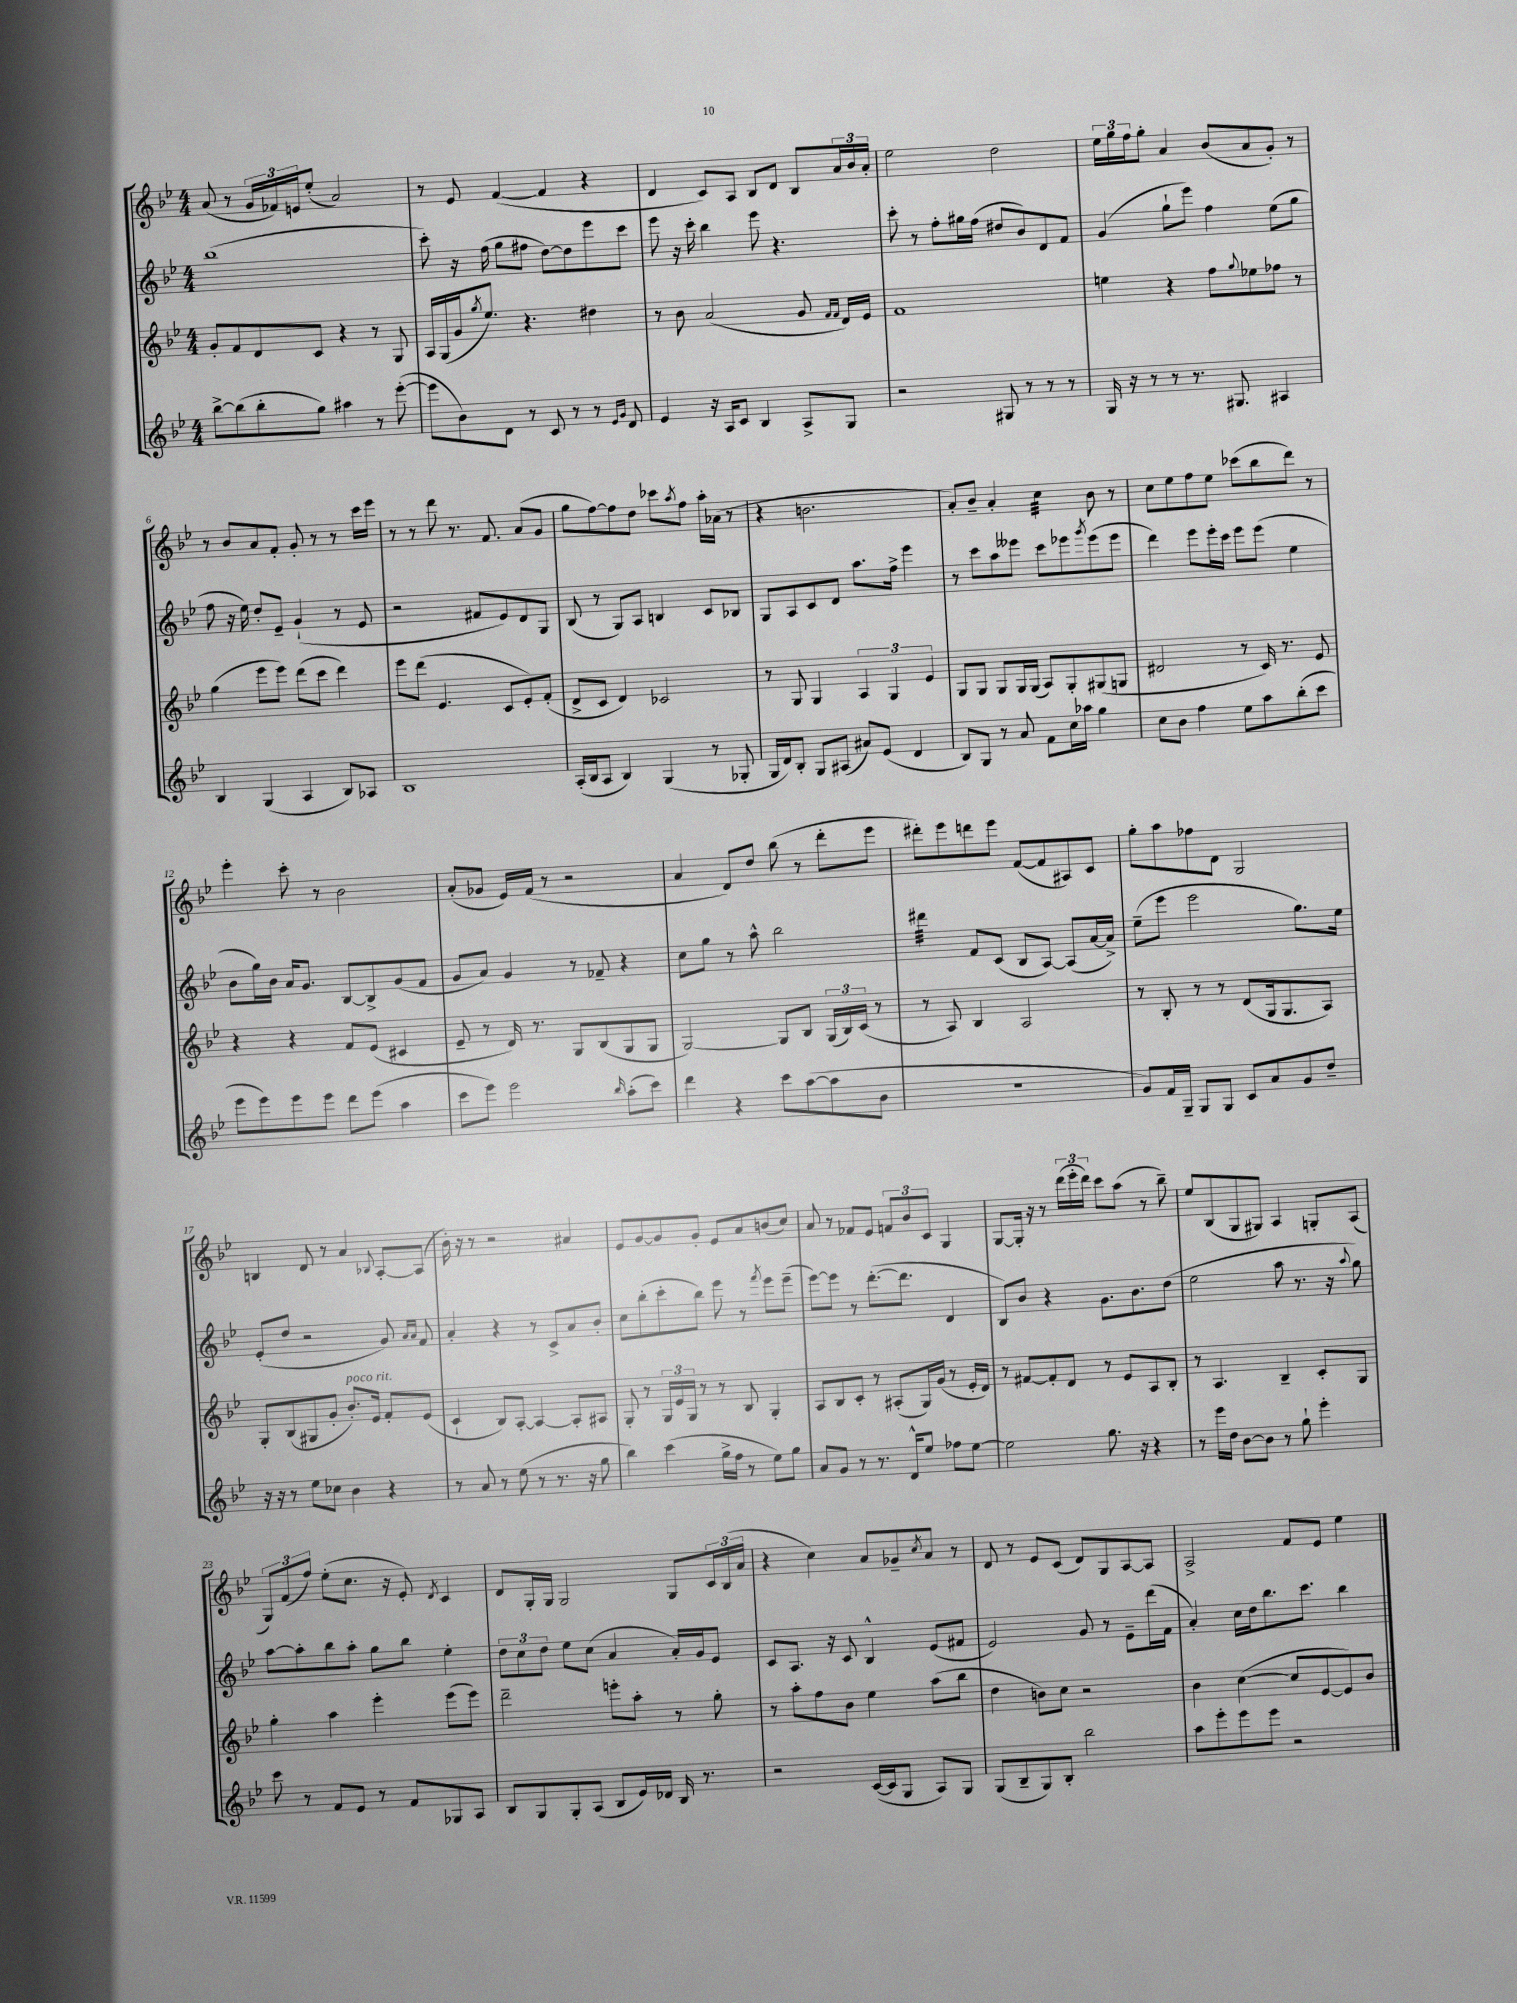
<<
\new StaffGroup <<
\new Staff = "s0" {
    \clef treble \key bes \major \numericTimeSignature \time 4/4
    a'8( r8 \tuplet 3/2 { g'16 fes'16) e'16 } ees''8-.( a'2) |
    r8 ees'8 f'4~( f'4 r4 |
    d'4 c'8) a8 bes8 d'8 bes8 \tuplet 3/2 { a'16 bes'16 a'16-. } |
    ees''2 d''2 |
    \tuplet 3/2 { ees''16 g''16 f''16 } g''8-. a'4 bes'8( a'8 g'8-.) r8 |
    r8 bes'8 a'8 f'8-. g'8-. r8 r8 c'''16 ees'''16 |
    r8 r8 d'''8 r8. f'8. a'8( g'8 |
    g''8 f''8~) f''8 d''8 ces'''8 \acciaccatura { a''8 } f''8 a''16-. aes'16( r8 |
    r4 b'2. |
    a'8-.) bes'8-- a'4-. c''4:32 bes'8 r8 |
    c''8 ees''8 f''8 ees''8 ces'''8( bes''8 d'''8) r8 |
    ees'''4-. c'''8-. r8 bes'2 |
    a'8-.( ges'8 ees'16) f'16( r8 r2 |
    a'4 d'8) d''8 bes''8( r8 d'''8-. ees'''8 |
    dis'''8-.) ees'''8 d'''8 ees'''8 f'8~( f'8 ais8) c'8 |
    g''8-. a''8 fes''8 d'8 g2 |
    b4 d'8 r8 a'4 \appoggiatura { bes8 } a8~-. a8( |
    bes'16-.) r16 r8 r2 ais'4 |
    ees'8 g'8~ g'8 g'8-. ees'8 a'8 b'8( c''8) |
    a'8 r8 fes'8 ees'8 \tuplet 3/2 { f'8 bes'8 c'8 } g4 |
    g8~ g16-. r16 r8 \tuplet 3/2 { d'''16( ees'''16-. d'''16) } c'''8 a''8( r8 bes''8--) |
    ees''8 bes8( g8 gis8) a4 g8-. a8( |
    \tuplet 3/2 { g8) f'8( f''8) } ees''8-.( c''8. r16 ees'8-.) \acciaccatura { d'8 } c'4 |
    d'8 g16-. g16 g2 g8 \tuplet 3/2 { c'16 bes16( a'16 } |
    r4 c''4) a'8 ges'8-- \acciaccatura { c''8 } a'8 r8 |
    d'8 r8 ees'8 c'8( d'8) g8 a8~ a8 |
    a2-> f'8 ees'8 ees''4 \bar "|." |
}
\new Staff = "s1" {
    \clef treble \key bes \major \numericTimeSignature \time 4/4
    bes''1( |
    c'''8-.) r16 f''16( g''8 fis''8 d''8~) d''8 ees'''8 c'''8 |
    ees'''8 r16 c'''16-. bes''4 ees'''8 r4. |
    c'''8-. r8 f''8-. gis''16 f''16( dis''8 bes'8) d'8 f'8 |
    g'4( g''8-! ees'''8) f''4 ees''8( g''8 |
    f''8 r16 ees''16) d''8-. ees'8-- g'4-!( r8 ees'8 |
    r2 fis'8 ees'8) d'8 g8 |
    bes8( r8 g8) a8 b4 c'8 bes8 |
    g8 a8 c'8 d'8 a''8. f''16-> ees'''4 |
    r8 c'''8 a''8 eeses'''8 c'''8 ees'''8 \acciaccatura { g'''8 } ees'''8( ees'''8 |
    d'''4) ees'''8 ees'''16-. c'''16 ees'''8 ees'''8( ees''4 |
    bes'8 g''16) bes'16 a'16 g'8. bes8~ bes8-> g'8( f'8 |
    g'8 a'8) g'4 r8 fes'8-- r4 |
    c''8 g''8 r8 a''8-^ bes''2 |
    dis'''4:32 f'8 c'8( bes8 a8~) a8( a'16~ a'16->) |
    ees''8--( ees'''8 ees'''2 g''8.) ees''16 |
    ees'8-.( d''8 r2 g'8) \grace { a'16 a'16 } f'8 |
    a'4-. r4 r8 c'8-> a'8 bes'8-. |
    c''8 bes''8-.( c'''8-. bes''8) ees'''8 r8 \acciaccatura { f'''8 } ees'''8 ees'''8--( |
    ees'''8~) ees'''8 r8 d'''8.~-.( d'''8. d'4 |
    bes8) bes'8 r4 g'8. bes'8. d''8( |
    ees''2 a''8 r8. r16 \appoggiatura { a''8 } g''8) |
    a''8~ a''8-. bes''8 a''8-. g''8 bes''8 ees''4-. |
    \tuplet 3/2 { d''8 c''8 d''8 } ees''8 c''8( a'4 a'16-.) g'16 ees'8 |
    c'8 a8. r16 c'8 bes4-^ ees'8( fis'8 |
    ees'2) g'8 r8 ees'8-- d'''16( f'16 |
    a'4-.) c''16 d''16 bes''8. c'''8. bes''4 \bar "|." |
}
\new Staff = "s2" {
    \clef treble \key bes \major \numericTimeSignature \time 4/4
    g'8-. f'8 d'8 c'8 r4 r8 g8 |
    a16 g16( g'16 \acciaccatura { g''8 } ees''8.) r4. dis''4 |
    r8 bes'8 a'2( g'8 \grace { f'16 f'16 } d'16) ees'16 |
    f'1 |
    e''4 r4 f''8 \appoggiatura { g''8 } ees''8 fes''8 r8 |
    g''4( ees'''8 ees'''8) d'''8( c'''8 d'''4) |
    ees'''8 d'''8( ees'4. c'8 ees'8-.) f'8-.( |
    d'8-> c'8 d'4) ces'2 |
    r8 g8 g4 \tuplet 3/2 { a4 g4 ees'4 } |
    g8 g8 g8 g16 g16( a8) g8-. gis8( g8 |
    dis'2 r8 c'16) r8. ees'8 |
    r4 r4 f'8 ees'8( cis'4 |
    ees'8-- r8 d'16) r8. g8 bes8( g8 g8 |
    g2~) g8 bes8 \tuplet 3/2 { g16( bes16) c'16( } r8 |
    r8 a8) bes4 a2 |
    r8 bes8-. r8 r8 d'8( g16 g8. a8) |
    g8-. bes8( gis8 g'8-. bes'8.-.^\markup { \italic "poco rit." }) ees'16 f'8-. ees'8( |
    c'4-! bes8) a8~-. a4~ a8-. ais8 |
    g8-. r8 \tuplet 3/2 { g16 ees'16 g16 } r8 r8 bes8 g4-. |
    a8 bes8 c'8-. r8 ais8-.( g16) g'16( r8 ees'16-. d'16) |
    r8 fis'8~ fis'8-. d'8 r8 ees'8 a8 bes8-. |
    r8 a4. bes4-- c'8-. g8 |
    g''4-. a''4 ees'''4-. ees'''8( ees'''8) |
    d'''2-- e'''8-. a''8-. r8 g''8-. |
    r8 a''8-. f''8 bes'8 ees''4 a''8( bes''8 |
    d''4 b'8) c''8 r2 |
    bes'4 c''4~( c''8 ees'8~ ees'8) bes'8 \bar "|." |
}
\new Staff = "s3" {
    \clef treble \key bes \major \numericTimeSignature \time 4/4
    bes''8~-> bes''8( bes''8-. g''8) ais''4 r8 ees'''8~-.( |
    ees'''8 bes'8) d'8 r8 c'8 r8 r8 \grace { ees'16 g'16 } d'8 |
    ees'4 r16 a16 c'8 bes4 a8-> g8 |
    r2 gis8 r8 r8 r8 |
    g16 r16 r8 r8 r8. gis8. ais4 |
    bes4 g4( a4 bes8) aes8 |
    bes1 |
    a16-.( bes16 a8 bes4) g4( r8 ges8-. |
    g16 d'16) bes8-. g8 ais8( ais'8) ees'8( d'4 |
    bes8) g8 r8 a'8 f'8 c''16 aes''16 g''4 |
    c''8 bes'8 f''4 ees''8 a''8 bes''8-.( c'''8 |
    ees'''8 ees'''8) ees'''8 ees'''8 d'''8 ees'''8( a''4 |
    c'''8 ees'''8) ees'''2 \grace { bes''16 } a''8-.( c'''8) |
    d'''4 r4 c'''8 a''8~( a''8 bes'8 |
    R1 |
    g'8) f'16 g16-- g8 g8 c'8 a'8 g'8 d''8-- |
    r16 r16 r8 ees''8 ces''8 bes'4 r4 |
    r8 a'8 r8 ees''8( r8 r8. r16 g''8 |
    bes''4) c'''4( g''16-> f''16 r8 ees''8) g''8 |
    a'8 g'8 r8 r8. d'16-^ ees''8 fes''8 ees''8~ |
    ees''2 g''8. r16 r4 |
    r8 ees'''16 d''16 bes'8~ bes'8 r8 g''8-! ees'''4-. |
    c'''8 r8 f'8 ees'8 r8 f'8 ges8 a8 |
    bes8 g8 g8-. a8( bes8 ees'16) des'16 bes16 r8. |
    r2 c'16~( c'16 g8 a8) g8 |
    g8( bes8-- g8) bes8-. bes''2 |
    a''8 ees'''8-. ees'''8 ees'''8 r2 \bar "|." |
}
>>
>>
